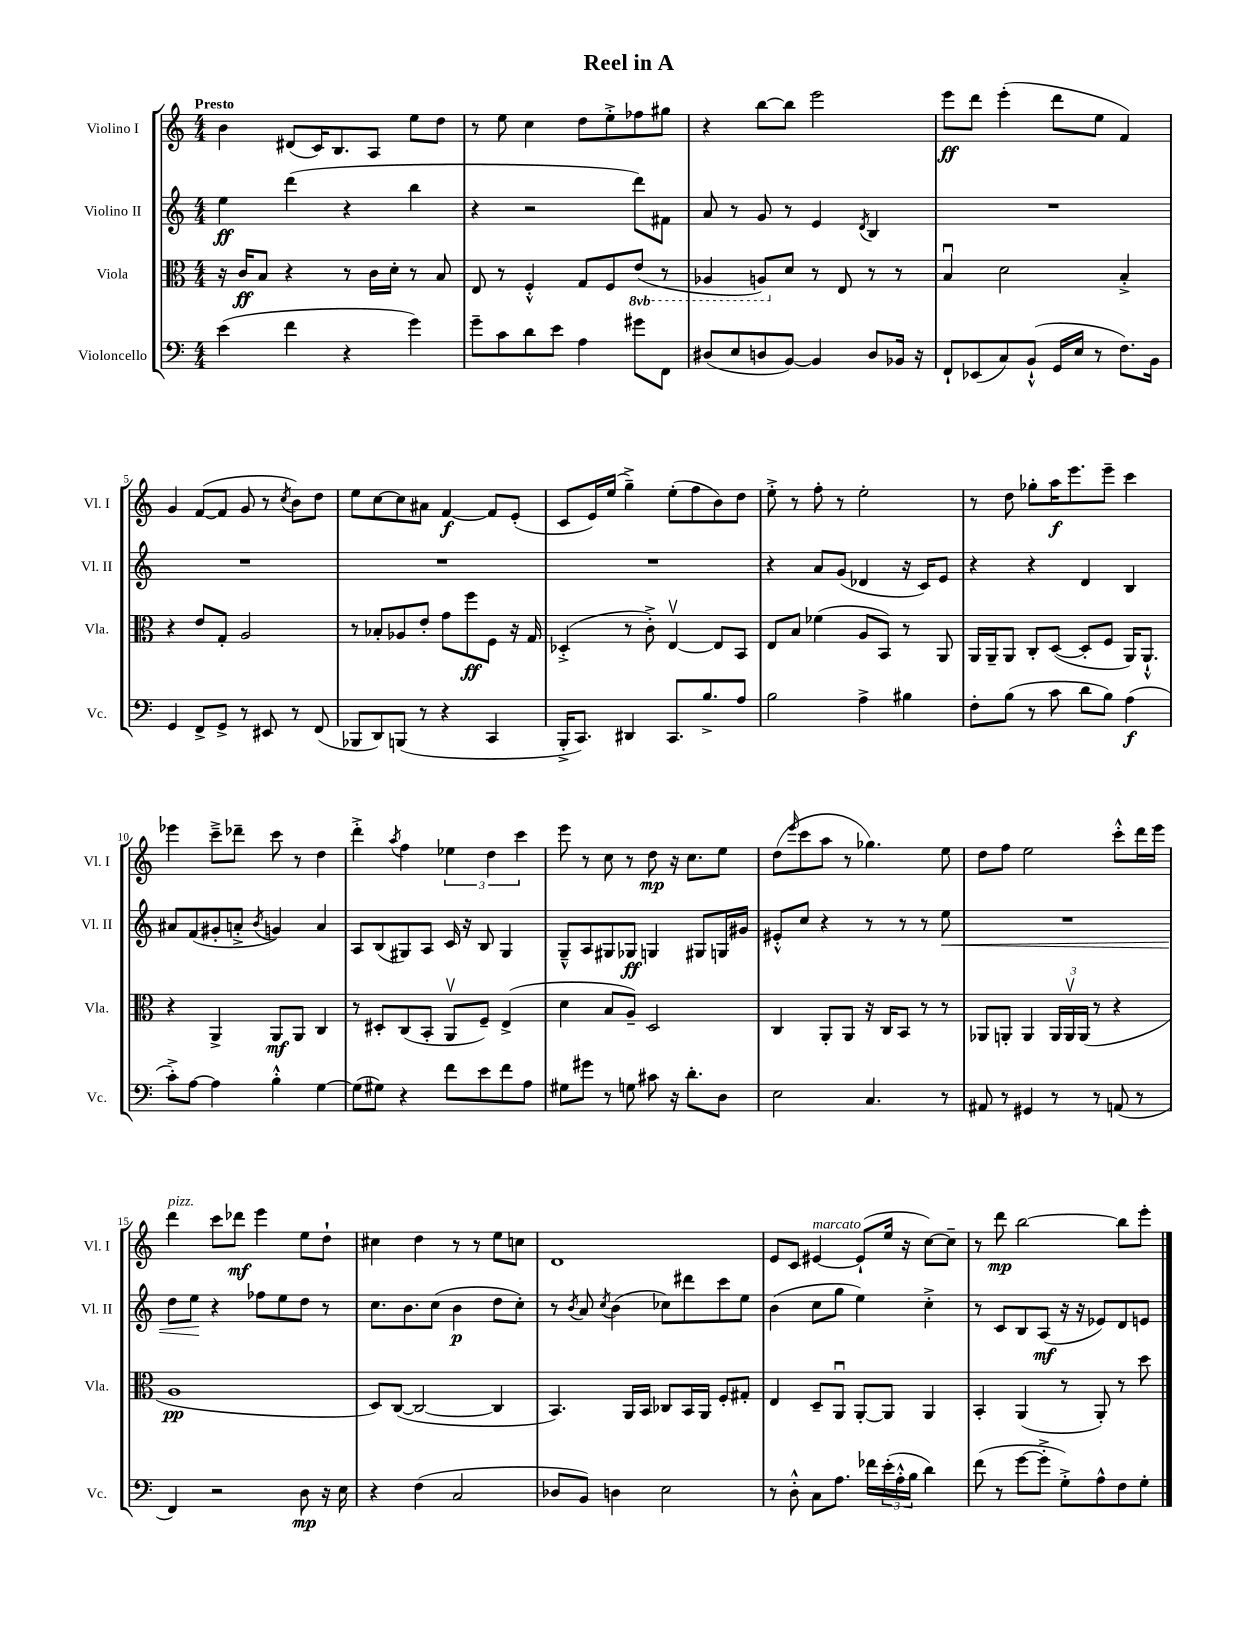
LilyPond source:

\header { title = "Reel in A" }
<<
\new StaffGroup <<
\new Staff = "s0" \with { instrumentName = "Violino I" shortInstrumentName = "Vl. I" } {
    \clef treble \key c \major \numericTimeSignature \time 4/4 \tempo "Presto"
    b'4 dis'8( c'16) b8. a8 e''8 d''8 |
    r8 e''8 c''4 d''8 e''8-.-> fes''8 gis''8 |
    r4 b''8~ b''8 e'''2 |
    e'''8\ff d'''8 e'''4-.( d'''8 e''8 f'4) |
    g'4 f'8~( f'8 g'8 r8 \acciaccatura { c''8 } b'8) d''8 |
    e''8 c''8~ c''8 ais'8 f'4~\f f'8 e'8-.( |
    c'8 e'16) e''16( g''4--->) e''8-.( f''8 b'8) d''8 |
    e''8-.-> r8 f''8-. r8 e''2-. |
    r8 d''8 ges''8-. a''16\f e'''8. e'''8-- c'''4 |
    ees'''4 c'''8---> des'''8-- c'''8 r8 d''4 |
    d'''4-.-> \acciaccatura { a''8 } f''4 \tuplet 3/2 { ees''4 d''4 c'''4 } |
    e'''8 r8 c''8 r8 d''8\mp r16 c''8. e''8 |
    d''8( \grace { e'''16 } c'''8 a''8 r8 ges''4.) e''8 |
    d''8 f''8 e''2 c'''8-.-^ d'''16 e'''16 |
    d'''4^\markup { \italic "pizz." } c'''8 des'''8\mf e'''4 e''8 d''8-! |
    cis''4 d''4 r8 r8 e''8 c''8 |
    d'1 |
    e'8 c'8 eis'4~^\markup { \italic "marcato" } eis'8-!( e''16 r16 c''8~) c''8-- |
    r8 d'''8\mp b''2~ b''8 e'''8-. \bar "|." |
}
\new Staff = "s1" \with { instrumentName = "Violino II" shortInstrumentName = "Vl. II" } {
    \clef treble \key c \major \numericTimeSignature \time 4/4
    e''4\ff d'''4( r4 b''4 |
    r4 r2 d'''8) fis'8 |
    a'8 r8 g'8 r8 e'4 \acciaccatura { d'8 } b4 |
    R1 |
    R1 |
    R1 |
    R1 |
    r4 a'8 g'8( des'4 r16 c'16) e'8 |
    r4 r4 d'4 b4 |
    ais'8 f'8( gis'8-. a'8-.-> \acciaccatura { b'8 } g'4) a'4 |
    a8 b8( gis8) a8 c'16 r16 b8 gis4 |
    g8---^ a8 gis8 ges8\ff g4 gis8 g16 gis'16 |
    eis'8-.-^ c''8 r4 r8 r8 r8 e''8\< |
    R1 |
    d''8 e''8\! r4 fes''8 e''8 d''8 r8 |
    c''8. b'8. c''8( b'4\p d''8 c''8-.) |
    r8 \acciaccatura { b'8 } a'8 \acciaccatura { c''8 } b'4( ces''8) dis'''8 c'''8 e''8 |
    b'4( c''8 g''8 e''4) c''4-.-> |
    r8 c'8 b8 a8\mf( r16 r16 ees'8) d'8 e'8 \bar "|." |
}
\new Staff = "s2" \with { instrumentName = "Viola" shortInstrumentName = "Vla." } {
    \clef alto \key c \major \numericTimeSignature \time 4/4 \set Staff.ottavationMarkups = #ottavation-simple-ordinals
    r16 c'16\ff b8 r4 r8 c'16 d'16-. r8 b8 |
    e8 r8 f4-.-^ g8 f8 \ottava #-1 e8( r8 |
    aes,4 a,8) \ottava #0 d'8 r8 e8 r8 r8 |
    b4\downbow d'2 b4-.-> |
    r4 e'8 g8-. a2 |
    r8 bes8-. aes8 e'8-. g'8 f''8\ff f8 r16 g16 |
    des4-.->( r8 c'8-.->) e4~\upbow e8 b,8 |
    e8 b8 fes'4( a8 b,8) r8 a,8 |
    a,16 a,16-- a,8 c8-. d8~( d8-. f8 a,16) a,8.-!-^ |
    r4 a,4-> a,8\mf a,8 c4 |
    r8 dis8-. c8( b,8-. a,8\upbow f8--) e4->( |
    d'4 b8 a8--) d2 |
    c4 a,8-. a,8 r16 c16 b,8 r8 r8 |
    aes,8 a,8-. a,4 \tuplet 3/2 { a,16 a,16\upbow a,16( } r8 r4 |
    a1\pp |
    d8) c8~( c2~ c4 |
    b,4.) a,16 b,16 ces8 b,16 a,16 f8-. gis8-. |
    e4 d8-- a,8\downbow a,8~-. a,8 a,4 |
    b,4-. a,4( r8 a,8-.) r8 d''8 \bar "|." |
}
\new Staff = "s3" \with { instrumentName = "Violoncello" shortInstrumentName = "Vc." } {
    \clef bass \key c \major \numericTimeSignature \time 4/4
    e'4( f'4 r4 g'4) |
    g'8-- c'8 d'8 e'8 a4 gis'8 f,8 |
    dis8( e8 d8 b,8~) b,4 d8 bes,16 r16 |
    f,8-! ees,8( c8) b,8-!-^( g,16 e16 r8 f8.) b,16 |
    g,4 f,8-> g,8-> r8 eis,8 r8 f,8( |
    bes,,8 d,8) b,,8( r8 r4 c,4 |
    b,,16-.-> c,8.) dis,4 c,8. b8.-> a8 |
    b2 a4-> bis4 |
    f8-. b8( r8 c'8 d'8 b8) a4\f( |
    c'8-.->) a8~ a4 b4-.-^ g4~ |
    g8( gis8) r4 f'8 e'8 f'8 a8 |
    gis8 gis'8 r8 g8 cis'8 r16 d'8.-. d8 |
    e2 c4. r8 |
    ais,8 r8 gis,4 r8 r8 a,8( r8 |
    f,4) r2 d8\mp r16 e16 |
    r4 f4( c2 |
    des8 b,8) d4 e2 |
    r8 d8-.-^ c8 a8. fes'16 \tuplet 3/2 { e'16-.( a16-.-^ b16 } d'4) |
    f'8( r8 g'8~ g'8-.-> g8-.->) a8-^ f8 g8-. \bar "|." |
}
>>
>>
